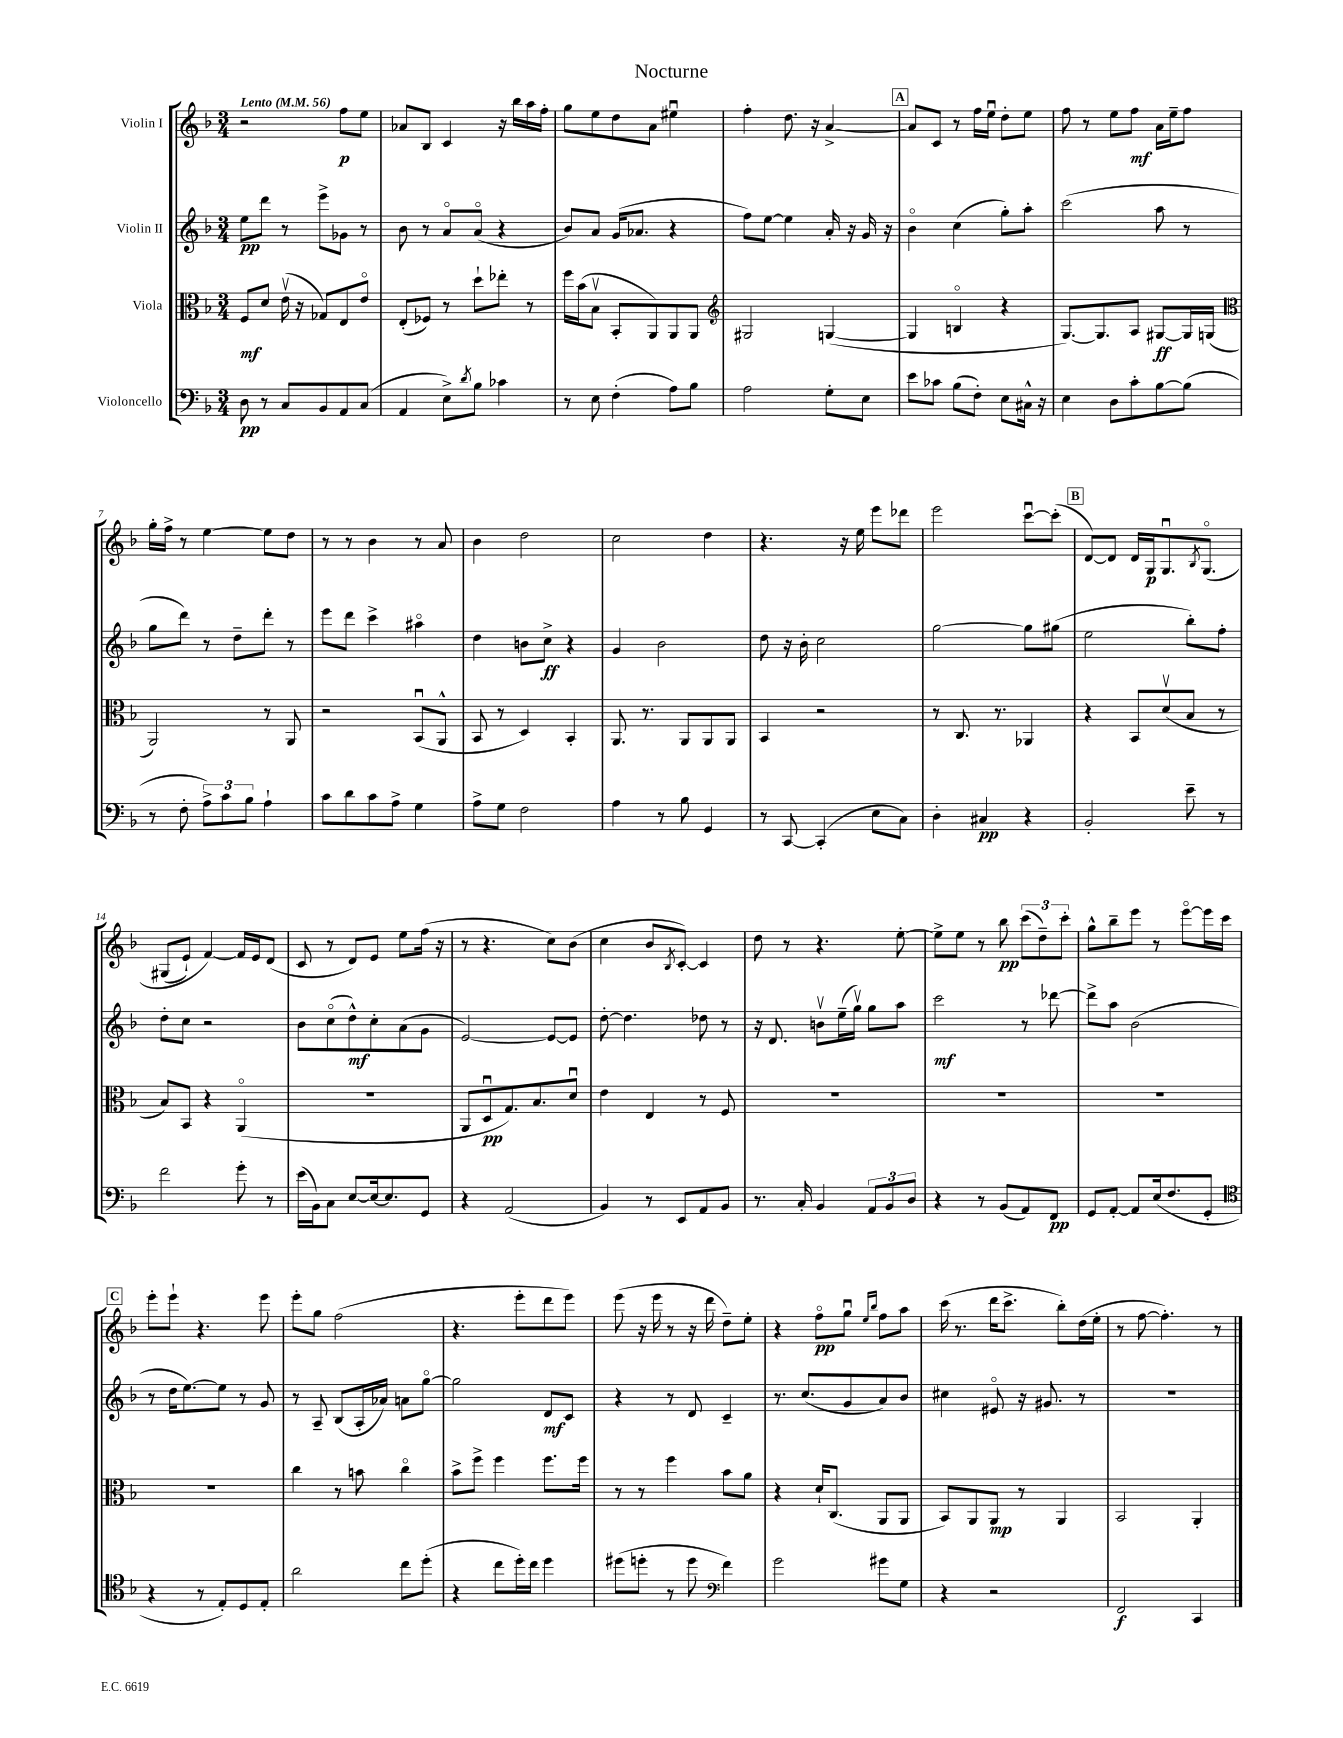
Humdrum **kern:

**kern	**kern	**kern	**kern
*staff4	*staff3	*staff2	*staff1
*clefF4	*clefC3	*clefG2	*clefG2
*k[b-]	*k[b-]	*k[b-]	*k[b-]
*M3/4	*M3/4	*M3/4	*M3/4
*MM56	*MM56	*MM56	*MM56
8D	8F	8ee	2r
8r	8d	8ddd	.
8C	(16ev	8r	.
.	16r	.	.
8BB-	8G-)	8eee^	.
8AA	8E	8g-	8ff
(8C	8eo	8r	8ee
=	=	=	=
4AA	(8E'	8b-	8a-
.	8F-)	8r	8B-
8E^)	8r	8ao	4c
8qd	.	.	.
8B-	8dd`	(8ao	.
4c-	8ee-'	4r	16r
.	.	.	16bb-
.	8r	.	16aa
.	.	.	16ff'
=	=	=	=
8r	16ff	8b-)	8gg
.	(16b-	.	.
8E	8B-v	8a	8ee
(4F'	8BB-'	(16g	8dd
.	.	8.a-	.
.	8AA)	.	8a
8A)	8AA	4r	4ee#u
8B-	8AA	.	.
=	=	=	=
*	*clefG2	*	*
2A	2G#	8ff)	4ff'
.	.	[8ee	.
.	.	4ee]	8.dd
.	.	.	16r
8G'	([4G	16a'	[4a^
.	.	16r	.
8E	.	16g	.
.	.	16r	.
=	=	=	=
8e	4G]	4b-o	8a]
8c-	.	.	8c
(8B-	4Bo	(4cc	8r
8F')	.	.	16ff
.	.	.	16eeu
8E	4r	8gg')	8dd'
16C#^^	.	8aa'	8ee
16r	.	.	.
=	=	=	=
4E	[8.G)	(2ccc	8ff
.	.	.	8r
.	8.G]	.	.
8D	.	.	8ee
8c'	8A	.	8ff
[8B-	[8G#	8aa	16a
.	.	.	16ee~
(8B-]	16G#]	8r	8ff
.	(16G	.	.
=	=	=	=
*	*clefC3	*	*
8r	2AA)	8gg	16gg'
.	.	.	16ff^
8F'	.	8ddd)	8r
12A^)	.	8r	[4ee
12c	.	.	.
.	.	8dd~	.
12B-	.	.	.
4A`	8r	8ddd'	8ee]
.	8AA	8r	8dd
=	=	=	=
8c	2r	8eee	8r
8d	.	8ddd	8r
8c	.	4ccc^	4b-
8A^	.	.	.
4G	(8BB-u	4aa#o	8r
.	8AA^^	.	8a
=	=	=	=
8A^	8BB-	4dd	4b-
8G	8r	.	.
2F	4D)	8b	2dd
.	.	8cc^	.
.	4BB-'	4r	.
=	=	=	=
4A	8.AA	4g	2cc
.	8.r	.	.
8r	.	2b-	.
8B-	8AA	.	.
4GG	8AA	.	4dd
.	8AA	.	.
=	=	=	=
8r	4BB-	8dd	4.r
[8CC	.	16r	.
.	.	16b-'	.
(4CC']	2r	2cc	.
.	.	.	16r
.	.	.	16ee
8E	.	.	8eee
8C)	.	.	8ddd-
=	=	=	=
4D'	8r	[2gg	2eee
.	8.C	.	.
4C#	.	.	.
.	8.r	.	.
4r	4AA-	8gg]	[8cccu
.	.	(8gg#	(8ccc']
=	=	=	=
2BB-'	4r	2ee	[8d)
.	.	.	8d]
.	8BB-	.	16d
.	.	.	16G
.	(8dv	.	8.Gu
8e~	8B-	8bb-')	.
.	.	.	8qB-
.	.	.	&(8.Go
8r	8r	8ff'	.
=	=	=	=
2f	8B-)	8dd'	(8G#
.	8BB-	8cc	8e`)
.	4r	2r	[4f&)
8g'	(4AAo	.	16f]
.	.	.	16e
8r	.	.	(8d
=	=	=	=
(16e	2.r	8b-	8c
16BB-)	.	.	.
8C	.	(8cco	8r
[8E	.	8dd^^)	8d)
16E_	.	8cc'	8e
8.E]	.	.	.
.	.	(8a	8ee
8GG	.	8g	(16ff
.	.	.	16r
=	=	=	=
4r	8AA	[2e)	8r
.	8Du	.	4.r
(2AA	8.G)	.	.
.	8.B-	.	.
.	.	8e_	8cc)
.	8du	8e]	(8b-
=	=	=	=
4BB-)	4e	[8dd'	4cc
.	.	4.dd]	.
8r	4E	.	8b-
.	.	.	8qB-
8EE	.	.	[8c')
8AA	8r	8dd-	4c]
8BB-	8F	8r	.
=	=	=	=
8.r	2.r	16r	8dd
.	.	8.d	.
.	.	.	8r
16C'	.	.	.
4BB-	.	8bv	4.r
.	.	(16ee~	.
.	.	16ggv)	.
12AA	.	8gg	.
12BB-	.	.	.
.	.	8aa	[8ee'
12D	.	.	.
=	=	=	=
4r	2.r	2ccc	8ee^]
.	.	.	8ee
8r	.	.	8r
(8BB-	.	.	8bb-
8AA)	.	8r	(12ccc
.	.	.	12dd~)
8FF	.	[8ddd-	.
.	.	.	12ccc'
=	=	=	=
8GG	2.r	8ddd-^]	8gg^^
[8AA'	.	8aa	8bb-~
8AA]	.	(2b-	8eee
(16E	.	.	8r
8.F	.	.	.
.	.	.	[8eeeo
8GG'	.	.	16eee]
.	.	.	16ccc
=	=	=	=
*clefC4	*	*	*
4r	2.r	8r	8eee'
.	.	16dd	8eee`
.	.	[8.ee)	.
8r	.	.	4.r
8E')	.	8ee]	.
8D	.	8r	.
8E'	.	8g	8eee
=	=	=	=
2a	4cc	8r	8eee'
.	.	8A~	8gg
.	8r	(8B-	(2ff
.	8b	16A'	.
.	.	16a-)	.
8cc	4cco	8a	.
(8dd'	.	[8ggo	.
=	=	=	=
4r	8b-^	2gg]	4.r
.	8ff^	.	.
8cc	4ff	.	.
16dd')	.	.	8eee'
16cc	.	.	.
4dd	8.ff	8d	8ddd
.	.	8c	8eee)
.	16ff	.	.
=	=	=	=
(8dd#	8r	4r	(8eee
8dd'	8r	.	16r
.	.	.	16eee
8r	4ff	8r	8r
8dd	.	8d	16r
.	.	.	16ddd
*clefF4	*	*	*
4f)	8b-	4c~	8dd~)
.	8a	.	8ee'
=	=	=	=
2g	4r	8.r	4r
.	.	(8.cc	.
.	16d`	.	8ffo
.	(8.C	.	.
.	.	8g	8ggu
.	.	.	16qqee
.	.	.	16qqbb-
8g#	8AA	8a)	8ff
8G	8AA	8b-	8aa
=	=	=	=
4r	8BB-)	4cc#	(16ccc
.	.	.	8.r
.	8AA	.	.
2r	8AA	8e#o	16ddd
.	.	.	8.ccc^
.	8r	16r	.
.	.	8.g#	.
.	4AA	.	8bb-')
.	.	8r	(16dd
.	.	.	16ee'
=	=	=	=
2FF	2BB-	2.r	8r
.	.	.	[8ff
.	.	.	4.ff'])
4CC	4AA'	.	.
.	.	.	8r
==	==	==	==
*-	*-	*-	*-
